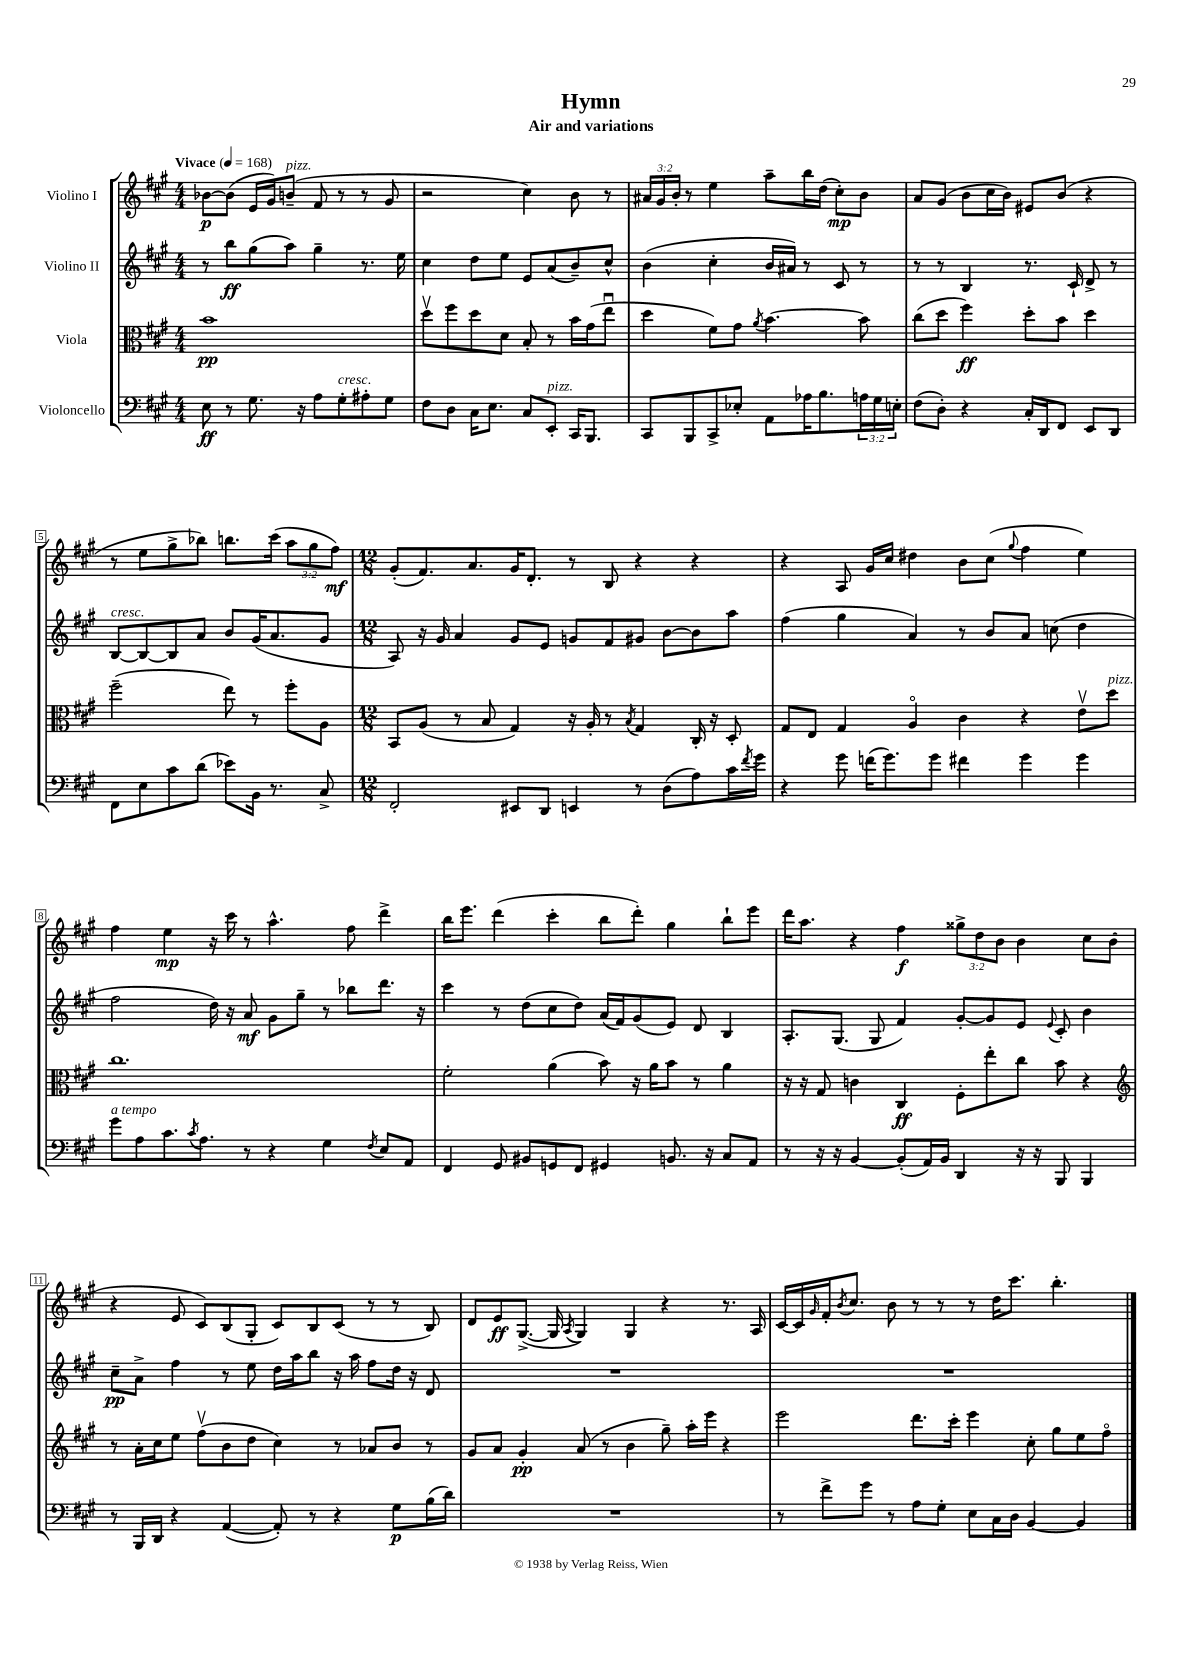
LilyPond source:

\header { title = "Hymn" subtitle = "Air and variations" }
<<
\new StaffGroup <<
\new Staff = "s0" \with { instrumentName = "Violino I" } {
    \clef treble \key a \major \numericTimeSignature \time 4/4 \override Staff.TupletNumber.text = #tuplet-number::calc-fraction-text \tempo "Vivace" 4 = 168
    bes'8~\p bes'8( e'16 gis'16) b'8--^\markup { \italic "pizz." }( fis'8 r8 r8 gis'8 |
    r2 cis''4) b'8 r8 |
    \tuplet 3/2 { ais'16 gis'16 b'16-. } r8 e''4 a''8-- b''16 d''16( cis''8-.\mp) b'8 |
    a'8 gis'8( b'8 cis''16 b'16) eis'8 b'8( r4 |
    r8 e''8 gis''8-> bes''8) b''8. cis'''16( \tuplet 3/2 { a''8 gis''8 fis''8\mf) } |
    \numericTimeSignature \time 12/8 gis'8-.( fis'8.) a'8. gis'16 d'8.-. r8 b8 r4 r4 |
    r4 a8 gis'16 cis''16 dis''4 b'8 cis''8( \appoggiatura { gis''8 } fis''4 e''4) |
    fis''4 e''4\mp r16 cis'''16 r8 a''4.-^ fis''8 d'''4-> |
    b''16 e'''8. d'''4( cis'''4-. b''8 d'''8-.) gis''4 b''8-! e'''8 |
    d'''16 a''8. r4 fis''4\f \tuplet 3/2 { gisis''8-> d''8 b'8 } b'4 cis''8 b'8( |
    r4 e'8 cis'8) b8( gis8-. cis'8) b8 cis'8( r8 r8 b8) |
    d'8 e'8\ff gis8.~->( gis16 \acciaccatura { a8 } gis4) gis4 r4 r8. a16 |
    cis'16~ cis'16 \grace { gis'16 } fis'16-. \acciaccatura { b'8 } cis''8. b'8 r8 r8 r8 d''16 cis'''8. b''4.-. \bar "|." |
}
\new Staff = "s1" \with { instrumentName = "Violino II" } {
    \clef treble \key a \major \numericTimeSignature \time 4/4
    r8 b''8\ff gis''8( a''8) gis''4-- r8. e''16 |
    cis''4 d''8 e''8 e'8 a'8( b'8--) cis''8-^ |
    b'4( cis''4-. b'16 ais'16) r8 cis'8 r8 |
    r8 r8 b4 r8. cis'16-! d'8-> r8 |
    b8~^\markup { \italic "cresc." } b8~ b8 a'8 b'8 gis'16( a'8. gis'8 |
    \numericTimeSignature \time 12/8 a8) r16 gis'16 a'4 gis'8 e'8 g'8 fis'8 gis'8 b'8~ b'8 a''8 |
    fis''4( gis''4 a'4) r8 b'8 a'8 c''8( d''4 |
    fis''2 d''16) r16 a'8\mf gis'8 gis''8-- r8 bes''8 d'''8. r16 |
    cis'''4 r8 d''8( cis''8 d''8) a'16( fis'16) gis'8( e'8) d'8 b4 |
    a8.-. gis8.( gis8 fis'4) gis'8~-. gis'8 e'8 \appoggiatura { e'8 } cis'8-. b'4 |
    cis''8--\pp a'8-> fis''4 r8 e''8 d''16 a''16 b''8 r16 a''16 fis''8 d''16 r16 d'8 |
    R1. |
    R1. \bar "|." |
}
\new Staff = "s2" \with { instrumentName = "Viola" } {
    \clef alto \key a \major \numericTimeSignature \time 4/4
    b'1\pp |
    d''8\upbow fis''8 d''8 d'8 b8-. r8 b'16 gis'16( e''8\downbow |
    d''4 fis'8) gis'8 \acciaccatura { a'8 } b'4.~ b'8 |
    cis''8( d''8 fis''4\ff) d''8-. b'8 d''4 |
    fis''2--( e''8) r8 fis''8-. a8 |
    \numericTimeSignature \time 12/8 b,8 a8( r8 b8 gis4) r16 a16-. r8 \acciaccatura { b8 } gis4 cis16-. r16 d8-. |
    gis8 e8 gis4 a4\flageolet cis'4 r4 e'8\upbow d''8^\markup { \italic "pizz." } |
    cis''1. |
    fis'2-. a'4( b'8) r16 a'16 b'8 r8 a'4 |
    r16 r16 gis8 c'4 cis4\ff fis8-. e''8-. cis''8 b'8 r4 |
    \clef treble r8 a'16-. cis''16 e''8 fis''8\upbow( b'8 d''8 cis''4) r8 aes'8 b'8 r8 |
    gis'8 a'8 gis'4-.\pp a'8( r8 b'4 gis''8--) a''16-. e'''16 r4 |
    e'''2 d'''8. cis'''16-. e'''4 cis''8-. gis''8 e''8 fis''8\flageolet \bar "|." |
}
\new Staff = "s3" \with { instrumentName = "Violoncello" } {
    \clef bass \key a \major \numericTimeSignature \time 4/4 \override Staff.TupletNumber.text = #tuplet-number::calc-fraction-text
    e8\ff r8 gis8. r16 a8 gis8-.^\markup { \italic "cresc." } ais8-. gis8 |
    fis8 d8 cis16 e8. cis8 e,8-.^\markup { \italic "pizz." } cis,16 b,,8. |
    cis,8 b,,8 cis,8-> ees8-. a,8 aes16 b8. \tuplet 3/2 { a16 gis16 e16-. } |
    fis8( d8-.) r4 cis16-. d,16 fis,8 e,8 d,8 |
    fis,8 e8 cis'8 d'8( ees'8) b,16 r8. cis8-> |
    \numericTimeSignature \time 12/8 fis,2-. eis,8 d,8 e,4 r8 d8( a8) cis'16 \acciaccatura { fis'8 } gis'16 |
    r4 gis'8 f'16( gis'8.) gis'8 fis'4 gis'4 gis'4 |
    gis'8^\markup { \italic "a tempo" } a8 cis'8. \acciaccatura { cis'8 } a8. r8 r4 gis4 \acciaccatura { fis8 } e8 a,8 |
    fis,4 gis,8 bis,8 g,8 fis,8 gis,4 b,8. r16 cis8 a,8 |
    r8 r16 r16 b,4~ b,8-.( a,16) b,16 d,4 r16 r16 b,,8 b,,4 |
    r8 b,,16 d,16 r4 a,4~( a,8-.) r8 r4 gis8\p b16( d'16) |
    R1. |
    r8 fis'8-> gis'8 r8 a8 gis8-. e8 cis16 d16 b,4~ b,4 \bar "|." |
}
>>
>>
\layout { \context { \Score \override BarNumber.stencil = #(make-stencil-boxer 0.1 0.3 ly:text-interface::print) } }
